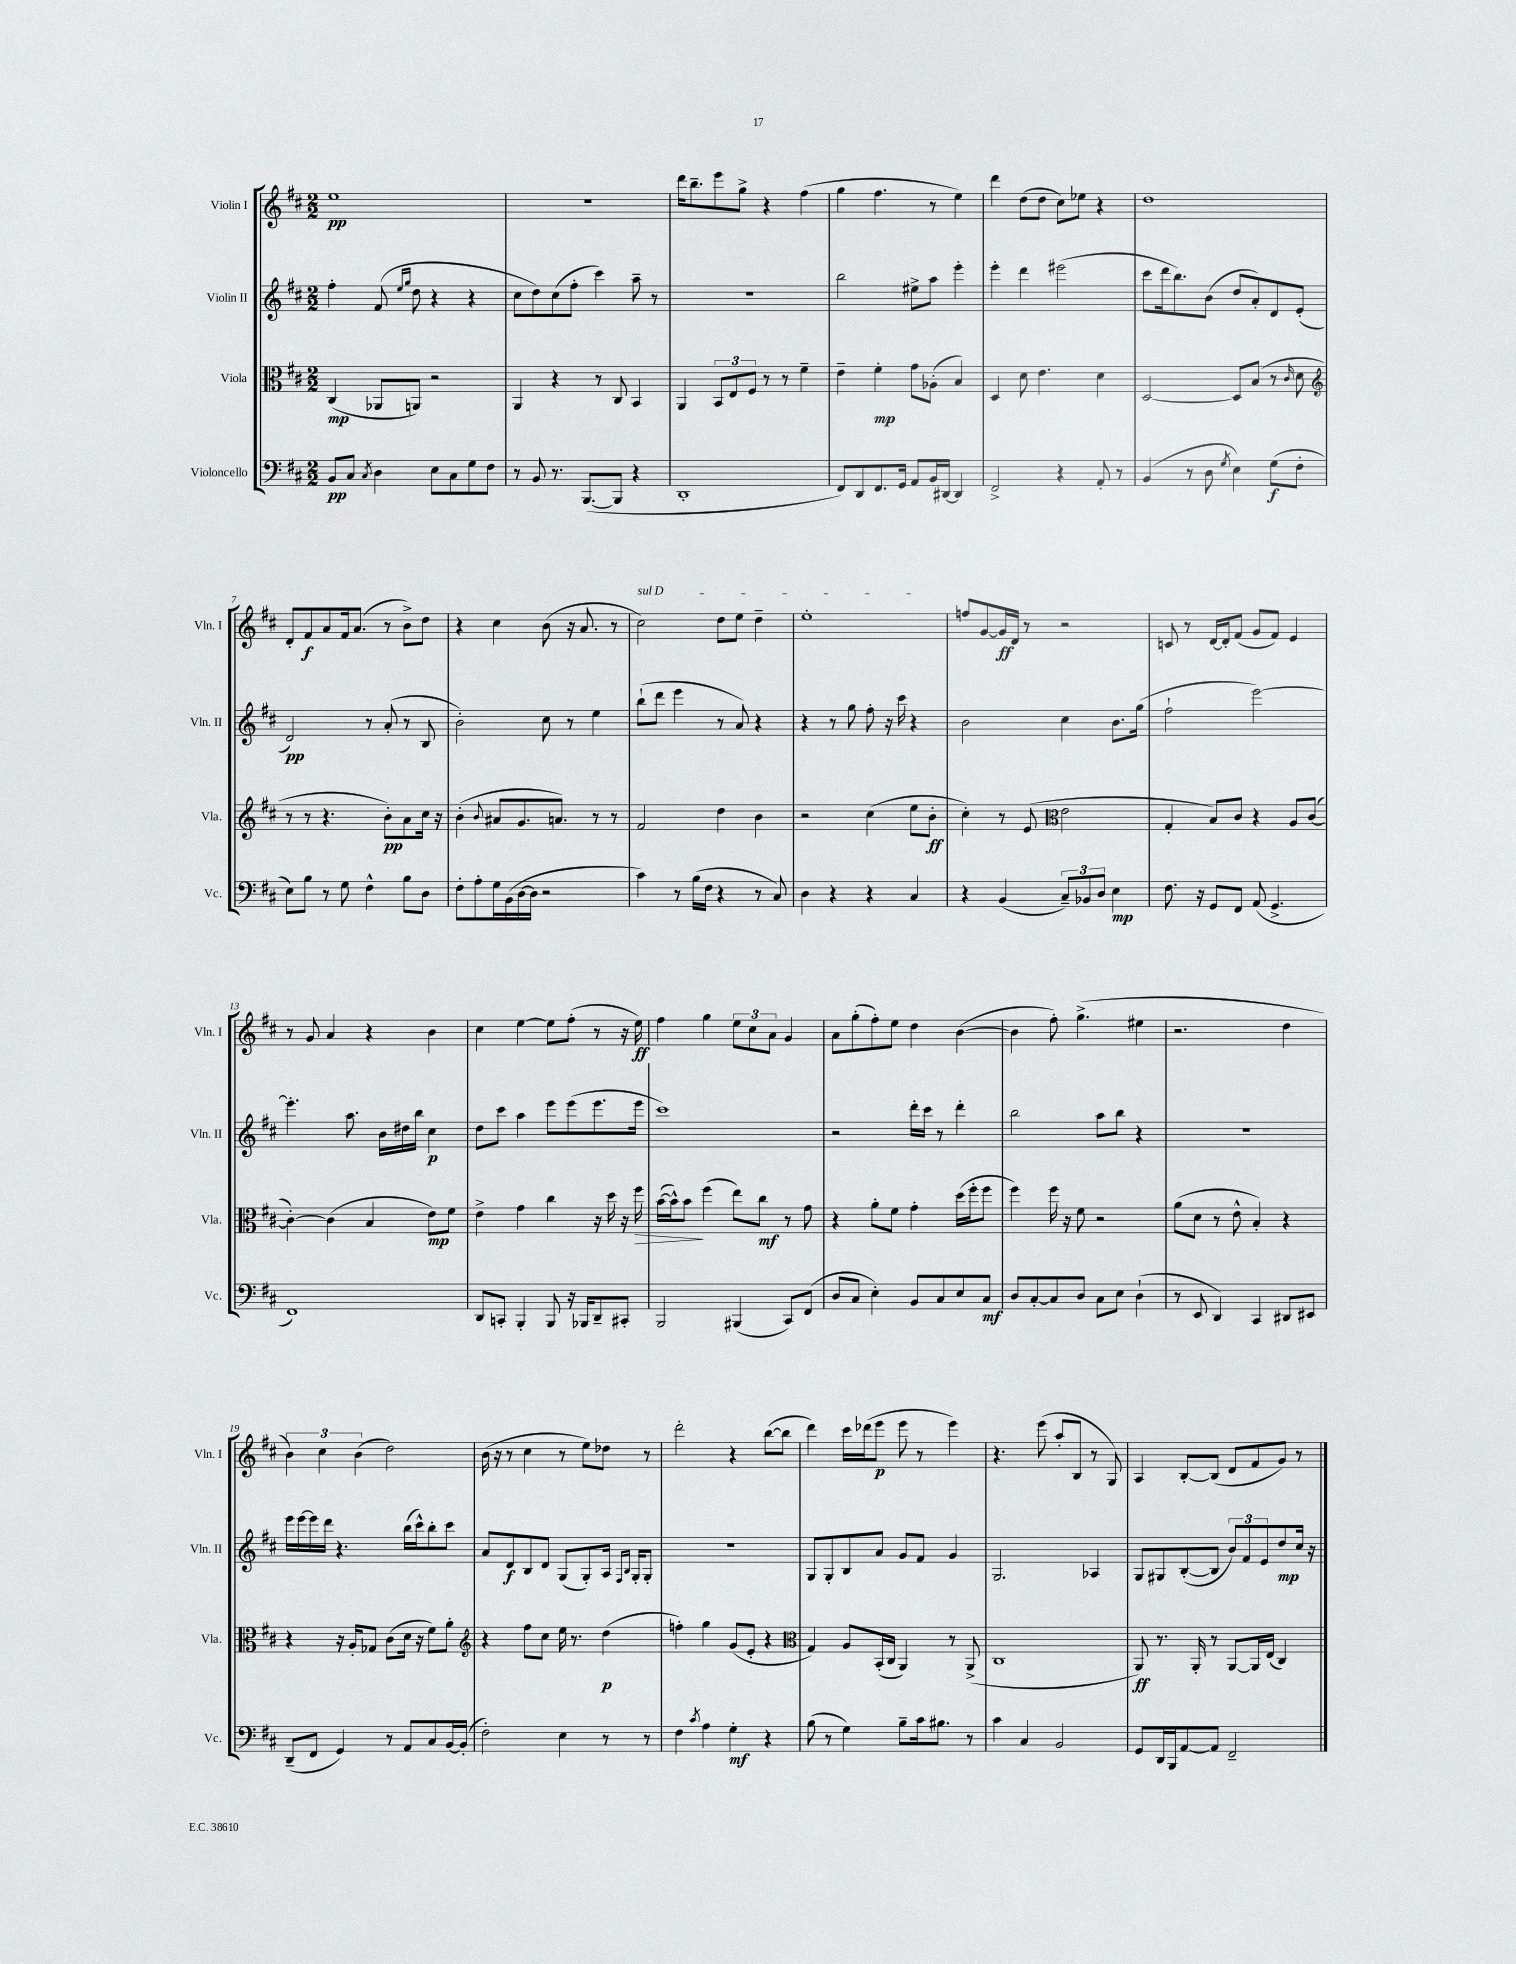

**kern	**dynam	**kern	**dynam	**kern	**dynam	**kern	**dynam
*part4	*part4	*part3	*part3	*part2	*part2	*part1	*part1
*staff4	*staff4	*staff3	*staff3	*staff2	*staff2	*staff1	*staff1
*I"Violoncello	*	*I"Viola	*	*I"Violin II	*	*I"Violin I	*
*I'Vc.	*	*I'Vla.	*	*I'Vln. II	*	*I'Vln. I	*
*clefF4	*	*clefC3	*	*clefG2	*	*clefG2	*
*k[f#c#]	*	*k[f#c#]	*	*k[f#c#]	*	*k[f#c#]	*
*M2/2	*	*M2/2	*	*M2/2	*	*M2/2	*
=1	=1	=1	=1	=1	=1	=1	=1
8BB/L	pp	(4C#/	mp	4ff#'\	.	1ee	pp
8C#/J	.	.	.	.	.	.	.
8qC#/	.	.	.	.	.	.	.
4D\	.	8AA-X/L	.	(8f#/	.	.	.
.	.	.	.	16qqee/LL	.	.	.
.	.	.	.	16qqgg/JJ	.	.	.
.	.	8AAn/J)	.	8dd\	.	.	.
8E\L	.	2r	.	4r	.	.	.
8C#\	.	.	.	.	.	.	.
8G\	.	.	.	4r	.	.	.
8F#\J	.	.	.	.	.	.	.
=2	=2	=2	=2	=2	=2	=2	=2
8r	.	4AA/	.	8cc#\L	.	1r	.
8BB/	.	.	.	8dd\)	.	.	.
8.r	.	4r	.	(8cc#\	.	.	.
.	.	.	.	8ff#'\J	.	.	.
([8.BBB/L	.	.	.	.	.	.	.
.	.	8r	.	4ccc#\)	.	.	.
8BBB/J]	.	8C#/	.	.	.	.	.
4r	.	4BB/	.	8aa~\	.	.	.
.	.	.	.	8r	.	.	.
=3	=3	=3	=3	=3	=3	=3	=3
1DD'	.	4AA/	.	1r	.	16ddd\KL	.
.	.	.	.	.	.	8.bb~\	.
.	.	12BB/L	.	.	.	8eee\	.
.	.	12E/	.	.	.	.	.
.	.	.	.	.	.	8gg^\J	.
.	.	12F#/J	.	.	.	.	.
.	.	8r	.	.	.	4r	.
.	.	8r	.	.	.	.	.
.	.	4f#~\	.	.	.	(4ff#\	.
=4	=4	=4	=4	=4	=4	=4	=4
8FF#/L)	.	4e~\	.	2bb\	.	4gg\	.
8DD/	.	.	.	.	.	.	.
8.FF#/	.	4f#'\	mp	.	.	4.ff#\	.
16GG/Jk	.	.	.	.	.	.	.
8AA/L	.	8g\L	.	8ee#X^\L	.	.	.
16BB/L	.	(8A-X'\J	.	8aa\J	.	8r	.
[16DD#X/JJ	.	.	.	.	.	.	.
4DD#/]	.	4B/)	.	4eee'\	.	4ee\)	.
=5	=5	=5	=5	=5	=5	=5	=5
2FF#^/	.	4D/	.	4eee'\	.	4ddd\	.
.	.	8d\	.	4ddd\	.	(8dd\L	.
.	.	4.e\	.	.	.	8dd\J	.
4r	.	.	.	(2eee#X\	.	8cc#\L)	.
.	.	.	.	.	.	8ee-X\J	.
8AA'/	.	4d\	.	.	.	4r	.
8r	.	.	.	.	.	.	.
=6	=6	=6	=6	=6	=6	=6	=6
(4BB/	.	[2D/	.	8ccc#\L	.	1dd	.
.	.	.	.	16ddd\k	.	.	.
.	.	.	.	8.bb\)	.	.	.
8r	.	.	.	.	.	.	.
8D\	.	.	.	(8b\J	.	.	.
8qG/	.	.	.	.	.	.	.
4E\)	.	8D/L]	.	8dd/L	.	.	.
.	.	(8B/J	.	8a'/)	.	.	.
(8G\L	f	8r	.	8d/	.	.	.
.	.	16qqc#/	.	.	.	.	.
8F#'\J	.	8d\	.	(8e'/J	.	.	.
!!LO:LB:g=z
=7	=7	=7	=7	=7	=7	=7	=7
*	*	*clefG2	*	*	*	*	*
8E\L)	.	8r	.	2d/)	pp	8d'/L	.
8B\J	.	8r	.	.	.	8f#/	f
8r	.	4.r	.	.	.	8a/	.
8G\	.	.	.	.	.	16f#/k	.
.	.	.	.	.	.	(8.a/J	.
4F#^^\	.	.	.	8r	.	.	.
.	.	8b'\L)	pp	(8a'/	.	8r	.
8B\L	.	8a\	.	8r	.	8b^\L)	.
8D\J	.	16cc#\Jk	.	8B/	.	8dd\J	.
.	.	16r	.	.	.	.	.
=8	=8	=8	=8	=8	=8	=8	=8
8F#'\L	.	(4b'\	.	2b'\)	.	4r	.
8A'\	.	.	.	.	.	.	.
.	.	8qqb/	.	.	.	.	.
16G\L	.	8a#X/L	.	.	.	4cc#\	.
(16BB\	.	.	.	.	.	.	.
[16D\	.	8.g/	.	.	.	.	.
16D\JJ]	.	.	.	.	.	.	.
2r	.	.	.	8cc#\	.	(8b\	.
.	.	8.an/J)	.	.	.	.	.
.	.	.	.	8r	.	16r	.
.	.	.	.	.	.	8.a/	.
.	.	8r	.	4ee\	.	.	.
.	.	8r	.	.	.	8r	.
=9	=9	=9	=9	=9	=9	=9	=9
!	!	!	!	!	!	!LO:TX:a:i:t=sul D	!
4c#\)	.	2f#/	.	(8bb`\L	.	2cc#\)	.
.	.	.	.	8ddd\J	.	.	.
8r	.	.	.	4eee\	.	.	.
(16B\LL	.	.	.	.	.	.	.
16F#\JJ	.	.	.	.	.	.	.
4r	.	4dd\	.	8r	.	8dd\L	.
.	.	.	.	8a/)	.	8ee\J	.
8r	.	4b\	.	4r	.	4dd~\	.
8C#/)	.	.	.	.	.	.	.
=10	=10	=10	=10	=10	=10	=10	=10
4D\	.	2r	.	4r	.	1ee'	.
4r	.	.	.	8r	.	.	.
.	.	.	.	8gg\	.	.	.
4r	.	(4cc#\	.	8ff#'\	.	.	.
.	.	.	.	16r	.	.	.
.	.	.	.	16ccc#\	.	.	.
4C#/	.	8ee\L	.	4r	.	.	.
.	.	8b'\J	ff	.	.	.	.
=11	=11	=11	=11	=11	=11	=11	=11
4r	.	4cc#'\)	.	2b\	.	8ffn/L	.
.	.	.	.	.	.	[8g/	.
(4BB/	.	8r	.	.	.	16g/L]	ff
.	.	.	.	.	.	16d/JJ	.
.	.	(8e/	.	.	.	8r	.
*	*	*clefC3	*	*	*	*	*
12C#~/L)	.	2e\	.	4cc#\	.	2r	.
12BB-X/	.	.	.	.	.	.	.
12D/J	.	.	.	.	.	.	.
4E\	mp	.	.	8.b\L	.	.	.
.	.	.	.	(16gg\Jk	.	.	.
=12	=12	=12	=12	=12	=12	=12	=12
8.F#\	.	4G'/	.	2ff#`\	.	8cn/	.
.	.	.	.	.	.	8r	.
16r	.	.	.	.	.	.	.
8GG/L	.	8B/L)	.	.	.	[16d/LL	.
.	.	.	.	.	.	16d'/J]	.
8FF#/J	.	8c#/J	.	.	.	(8f#/J	.
(8AA/	.	4r	.	[2eee\)	.	8g/L	.
4.GG^/	.	.	.	.	.	8f#/J)	.
.	.	8A/L	.	.	.	4e/	.
.	.	([8c#/J	.	.	.	.	.
!!LO:LB:g=z
=13	=13	=13	=13	=13	=13	=13	=13
1FF#)	.	4c#'\_)	.	4.eee'\]	.	8r	.
.	.	.	.	.	.	8g/	.
.	.	(4c#\]	.	.	.	4a/	.
.	.	.	.	8.aa\	.	.	.
.	.	4B/	.	.	.	4r	.
.	.	.	.	16b\LL	.	.	.
.	.	.	.	16dd#X\	.	.	.
.	.	.	.	16bb\JJ	.	.	.
.	.	8e\L)	mp	4cc#\	p	4b\	.
.	.	8f#\J	.	.	.	.	.
=14	=14	=14	=14	=14	=14	=14	=14
8DD/L	.	4e^\	.	8dd\L	.	4cc#\	.
8CCn'/J	.	.	.	8ccc#\J	.	.	.
4BBB'/	.	4g\	.	4aa\	.	[4ee\	.
8BBB/	.	4cc#\	.	8eee\L	.	8ee\L]	.
16r	.	.	.	(8eee\	.	(8ff#'\J	.
16BBB-X/KL	.	.	.	.	.	.	.
8DD~/	.	16r	.	8.eee\	.	8r	.
.	.	16dd\	.	.	.	.	.
8CC#X'/J	.	16r	.	.	.	16r	.
!	!	!	!LO:HP:b	!	!	!	!
.	.	16ff#\	>	16eee\Jk	.	16ee\)	ff
=15	=15	=15	=15	=15	=15	=15	=15
2BBB/	.	([16b\LL	.	1ccc#)	.	4ff#\	.
.	.	16b^^\J])	.	.	.	.	.
.	.	8b\J	.	.	.	.	.
.	.	(4ff#\	]	.	.	4gg\	.
(4BBB#X/	.	8ee\L)	.	.	.	12ee\L	.
.	.	.	.	.	.	12cc#\	.
.	.	8cc#\J	mf	.	.	.	.
.	.	.	.	.	.	12a\J	.
8CC#/L)	.	8r	.	.	.	4g/	.
(8FF#/J	.	8g\	.	.	.	.	.
=16	=16	=16	=16	=16	=16	=16	=16
8D/L	.	4r	.	2r	.	8a\L	.
8C#/J	.	.	.	.	.	(8gg'\	.
4E'\)	.	8a'\L	.	.	.	8ff#'\)	.
.	.	8f#\J	.	.	.	8ee\J	.
8BB/L	.	4g'\	.	16ddd'\LL	.	4dd\	.
.	.	.	.	16ccc#\JJ	.	.	.
8C#/	.	.	.	8r	.	.	.
8E/	.	(16dd\LL	.	4ddd'\	.	([4b\	.
.	.	16ff#'\J	.	.	.	.	.
8C#/J	mf	8ff#\J	.	.	.	.	.
=17	=17	=17	=17	=17	=17	=17	=17
8D/L	.	4ff#\)	.	2bb\	.	4b\]	.
[8C#'/	.	.	.	.	.	.	.
8C#/]	.	16ff#\	.	.	.	8ff#'\)	.
.	.	16r	.	.	.	.	.
8D/J	.	8f#\	.	.	.	(4.gg^\	.
8C#\L	.	2r	.	8aa\L	.	.	.
8E\J	.	.	.	8bb\J	.	.	.
(4D`\	.	.	.	4r	.	4ee#X\	.
=18	=18	=18	=18	=18	=18	=18	=18
8r	.	(8a\L	.	1r	.	2.r	.
8EE/	.	8d\J	.	.	.	.	.
4DD/)	.	8r	.	.	.	.	.
.	.	8e^^\	.	.	.	.	.
4CC#/	.	4B'/)	.	.	.	.	.
8DD#X/L	.	4r	.	.	.	4dd\	.
8EE#X/J	.	.	.	.	.	.	.
!!LO:LB:g=z
=19	=19	=19	=19	=19	=19	=19	=19
(8DD~/L	.	4r	.	16eee\LL	.	6b\)	.
.	.	.	.	[16eee\	.	.	.
8FF#/J	.	.	.	16eee\]	.	.	.
.	.	.	.	.	.	6cc#\	.
.	.	.	.	16ddd\JJ	.	.	.
4GG/)	.	16r	.	4.r	.	.	.
.	.	16A'/KL	.	.	.	.	.
.	.	.	.	.	.	(6b\	.
.	.	8G-X/J	.	.	.	.	.
8r	.	(8c#\L	.	.	.	2dd\)	.
8AA/L	.	16d\Jk	.	(16bb\LL	.	.	.
.	.	16r	.	16ccc#^^\J)	.	.	.
8C#/	.	8f#\L)	.	8bb'\	.	.	.
[16BB/L	.	8a'\J	.	8ccc#\J	.	.	.
(16BB'/JJ]	.	.	.	.	.	.	.
=20	=20	=20	=20	=20	=20	=20	=20
*	*	*clefG2	*	*	*	*	*
2F#'\)	.	4r	.	8a/L	.	(16b\	.
.	.	.	.	.	.	16r	.
.	.	.	.	8d/	f	8r	.
.	.	8ff#\L	.	8B/	.	4cc#\	.
.	.	8cc#\J	.	8d/J	.	.	.
4E\	.	16ee\	.	(8G/L	.	8r	.
.	.	8.r	.	.	.	.	.
.	.	.	.	8G'/)	.	8ee\L)	.
8r	.	(4dd\	p	16A/Jk	.	8dd-X\J	.
.	.	.	.	16qqF#/LL	.	.	.
.	.	.	.	16qqB/JJ	.	.	.
.	.	.	.	16G'/KL	.	.	.
8r	.	.	.	8G'/J	.	8r	.
=21	=21	=21	=21	=21	=21	=21	=21
4F#\	.	4ffn'\)	.	1r	.	2ddd'\	.
8qc#/	.	.	.	.	.	.	.
4A\	.	4gg\	.	.	.	.	.
4G'\	mf	(8g/L	.	.	.	4r	.
.	.	8e'/J	.	.	.	.	.
4r	.	4r	.	.	.	([8bb\L	.
.	.	.	.	.	.	8bb\J]	.
=22	=22	=22	=22	=22	=22	=22	=22
*	*	*clefC3	*	*	*	*	*
(8B\	.	4G/)	.	8G/L	.	4ddd\)	.
8r	.	.	.	8G'/	.	.	.
4G\)	.	8A/L	.	8B/	.	16ccc#\LL	.
.	.	.	.	.	.	(16ddd-X\J	.
.	.	(16BB'/L	.	8a/J	.	8eee\J	p
.	.	16C#/JJ	.	.	.	.	.
8B~\L	.	4AA/)	.	8g/L	.	8eee\	.
16c#\k	.	.	.	8f#/J	.	8r	.
8.B#X\J	.	.	.	.	.	.	.
.	.	8r	.	4g/	.	4eee\)	.
8r	.	(8AA^/	.	.	.	.	.
=23	=23	=23	=23	=23	=23	=23	=23
4c#\	.	1C#	.	2.G/	.	4.r	.
4C#/	.	.	.	.	.	.	.
.	.	.	.	.	.	(8eee\	.
2BB/	.	.	.	.	.	8aa'/L	.
.	.	.	.	.	.	8B/J	.
.	.	.	.	4A-X/	.	8r	.
.	.	.	.	.	.	8G/)	.
=24	=24	=24	=24	=24	=24	=24	=24
8GG/L	.	8AA/)	ff	8G/L	.	4A/	.
16DD/L	.	8.r	.	8G#X/	.	.	.
16BBB/J	.	.	.	.	.	.	.
[8AA/	.	.	.	([8B'/	.	[8B'/L	.
.	.	16AA'/	.	.	.	.	.
8AA/J]	.	8r	.	8B/J]	.	(8B/J]	.
2FF#~/	.	[8AA/L	.	12b/L)	.	8d/L	.
.	.	.	.	12f#/	.	.	.
.	.	16AA/L]	.	.	.	8f#/	.
.	.	.	.	12e/	.	.	.
.	.	(16E/JJ	.	.	.	.	.
.	.	4C#/)	.	8dd/	mp	8g/J)	.
.	.	.	.	16cc#/Jk	.	8r	.
.	.	.	.	16r	.	.	.
==	==	==	==	==	==	==	==
*-	*-	*-	*-	*-	*-	*-	*-
